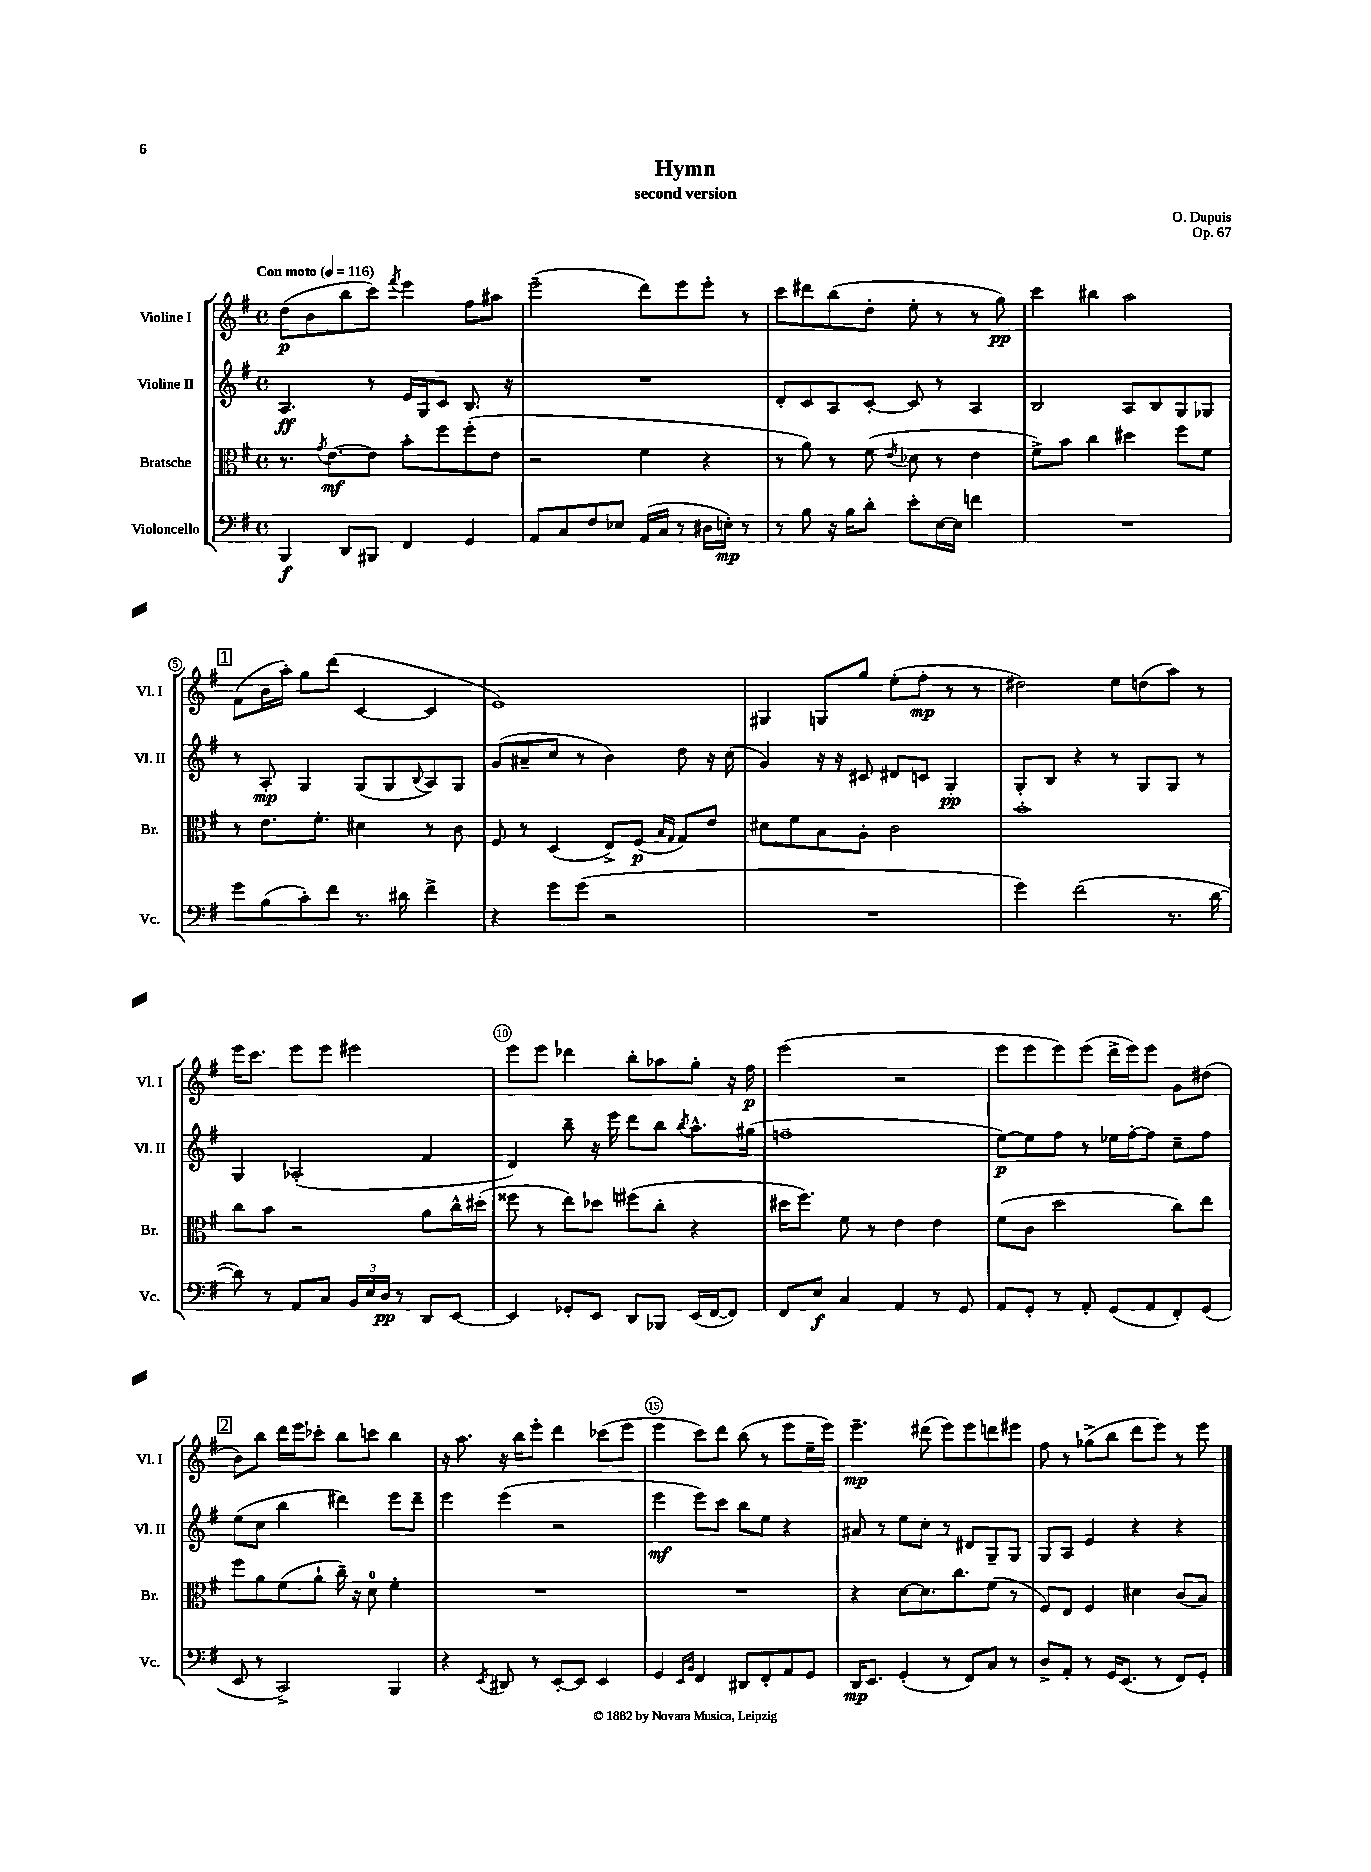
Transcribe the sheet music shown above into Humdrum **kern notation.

**kern	**kern	**kern	**kern
*staff4	*staff3	*staff2	*staff1
*clefF4	*clefC3	*clefG2	*clefG2
*k[f#]	*k[f#]	*k[f#]	*k[f#]
*M4/4	*M4/4	*M4/4	*M4/4
*met(c)	*met(c)	*met(c)	*met(c)
*MM116	*MM116	*MM116	*MM116
4BBB	8.r	4.A	(8dd
.	.	.	8b
.	8qg	.	.
.	[8.e	.	.
8DD	.	.	8bb
8BBB#	8e]	8r	8ccc)
.	.	.	8qfff#
4FF#	8b'	16e	4eee
.	.	16G	.
.	8ff#	8c	.
4GG	(8ff#'	8.B	8ff#
.	8e	.	8aa#
.	.	16r	.
=	=	=	=
8AA	2r	1r	(2eee~
8C	.	.	.
8F#	.	.	.
8E-	.	.	.
(16AA	4f#	.	8ddd)
16C	.	.	.
8r	.	.	8eee
16D#	4r	.	8eee'
16E')	.	.	.
8r	.	.	8r
=	=	=	=
8r	8r	8d'	8ccc
8B	8a)	8c	8ddd#
16r	8r	8A	(8bb
16B	.	.	.
8d'	(8f#	[8c'	8dd'
.	8qe	.	.
8e'	8d-	8c]	8ee'
[16E	8r	8r	8r
16E]	.	.	.
4f	4e	4A	8r
.	.	.	8gg)
=	=	=	=
1r	8f#^)	2B	4ccc
.	8b	.	.
.	4cc	.	4bb#
.	4dd#	8A	2aa
.	.	8B	.
.	8ff#	8G	.
.	8f#	8G-	.
=	=	=	=
8g	8r	8r	(8f#
(8B	8.e	8A'	16b
.	.	.	16aa')
8c')	.	4G	8gg
.	8.f#'	.	.
8f#	.	.	(8ddd
8.r	4d#	(8G	[4c
.	.	8G	.
16d#	.	.	.
.	.	8qqB	.
4f#^	8r	8A)	4c]
.	8c	8G	.
=	=	=	=
4r	8F#	(8g	1e)
.	8r	8a#~	.
8g	(4D	8cc	.
(8g	.	8r	.
2r	8E^)	4b)	.
.	(8F#	.	.
.	16qqB	.	.
.	16qqG	.	.
.	8G)	8dd	.
.	8e	16r	.
.	.	(16cc	.
=	=	=	=
1r	8d#	4g)	4G#
.	8f#	.	.
.	8B	16r	8G
.	.	16r	.
.	8A'	8c#	8gg
.	2c	8d#	(8ee'
.	.	8c	8ff#'
.	.	4G'	8r
.	.	.	8r
=	=	=	=
4g)	1b'	8G'	2dd#)
.	.	8B	.
(2f#	.	4r	.
.	.	8r	8ee
.	.	8G	(8dd
8.r	.	8G	8aa)
.	.	8r	8r
[16d	.	.	.
=	=	=	=
8d])	8cc	4G	16eee
.	.	.	8.ccc
8r	8b	.	.
8AA	2r	(2A-'	8eee
8C	.	.	8eee
24BB	.	.	2eee#
24E	.	.	.
24D	.	.	.
8r	.	.	.
8DD	8a	4f#	.
[8EE	16cc^^	.	.
.	(16dd#'	.	.
=	=	=	=
4EE]	8ff##	4d)	8eee
.	8r	.	8eee
8GG-'	8ee)	8bb~	4ddd-
8EE	8dd-	16r	.
.	.	16eee	.
8DD	(8ff#	8ddd	8bb'
8BBB-	8cc'	8bb	8aa-
.	.	8qbb	.
(16EE	4r	8.aa^^	8gg'
[16FF#	.	.	.
8FF#])	.	.	16r
.	.	(16gg#	16ff#
=	=	=	=
8FF#	16dd#	1ff~	(2eee
.	8.ff#)	.	.
8E	.	.	.
4C	8f#	.	.
.	8r	.	.
4AA	4e	.	2r
8r	4e	.	.
8GG	.	.	.
=	=	=	=
8AA	(8f#	[8ee)	8eee
8GG'	8c	8ee]	8eee
8r	2dd	8ff#	8eee)
8AA'	.	8r	(8eee
(8GG	.	16ee-	16ddd^
.	.	[16ff#'	16eee)
8AA	.	8ff#]	8eee
8FF#')	8cc)	8cc~	8g
(8GG	8ee	8ff#	(8dd#
=	=	=	=
8EE	8ff#	(8ee	8b)
8r	8a	8cc	8bb
2CC^)	(8f#	4bb	16ddd
.	.	.	16eee
.	8a`	.	8ccc-'
.	16cc~)	4ddd#)	8bb
.	16r	.	.
.	8d	.	8ccc
4BBB	4f#'	8eee	4bb
.	.	8ddd#~	.
=	=	=	=
4r	1r	4eee	16r
.	.	.	8.aa
8qEE	.	.	.
8DD#	.	(4eee	16r
.	.	.	16bb
8r	.	.	8eee'
[8EE'	.	2r	4ddd
8EE]	.	.	.
4EE	.	.	(8ccc-
.	.	.	8eee
=	=	=	=
4GG	1r	4eee	4eee
16qqEE	.	.	.
16qqBB	.	.	.
4FF#	.	8eee)	8ccc)
.	.	8ccc	8ddd
8DD#	.	8bb	(8bb
8FF#'	.	8ee	8r
8AA	.	4r	8eee
8GG	.	.	16ee~
.	.	.	16eee)
=	=	=	=
16DD	4r	8a#	4.eee~
8.EE	.	.	.
.	.	8r	.
(4GG'	[8d	8ee	.
.	8.d]	8cc'	(8ddd#
8r	.	8r	8eee)
.	8.cc	.	.
8FF#)	.	8d#	8eee
8C	(8f#	8G~	8ddd
8r	8r	8G	8eee#
=	=	=	=
8D^	8F#)	8G	8ff#
8AA'	8E	8A	8r
8r	4F#	4e	(8gg-^
16GG	.	.	8bb
(8.EE	.	.	.
.	4d#	4r	8ddd
8r	.	.	8eee)
8FF#)	(8c	4r	8r
8GG'	8B)	.	8eee
==	==	==	==
*-	*-	*-	*-
